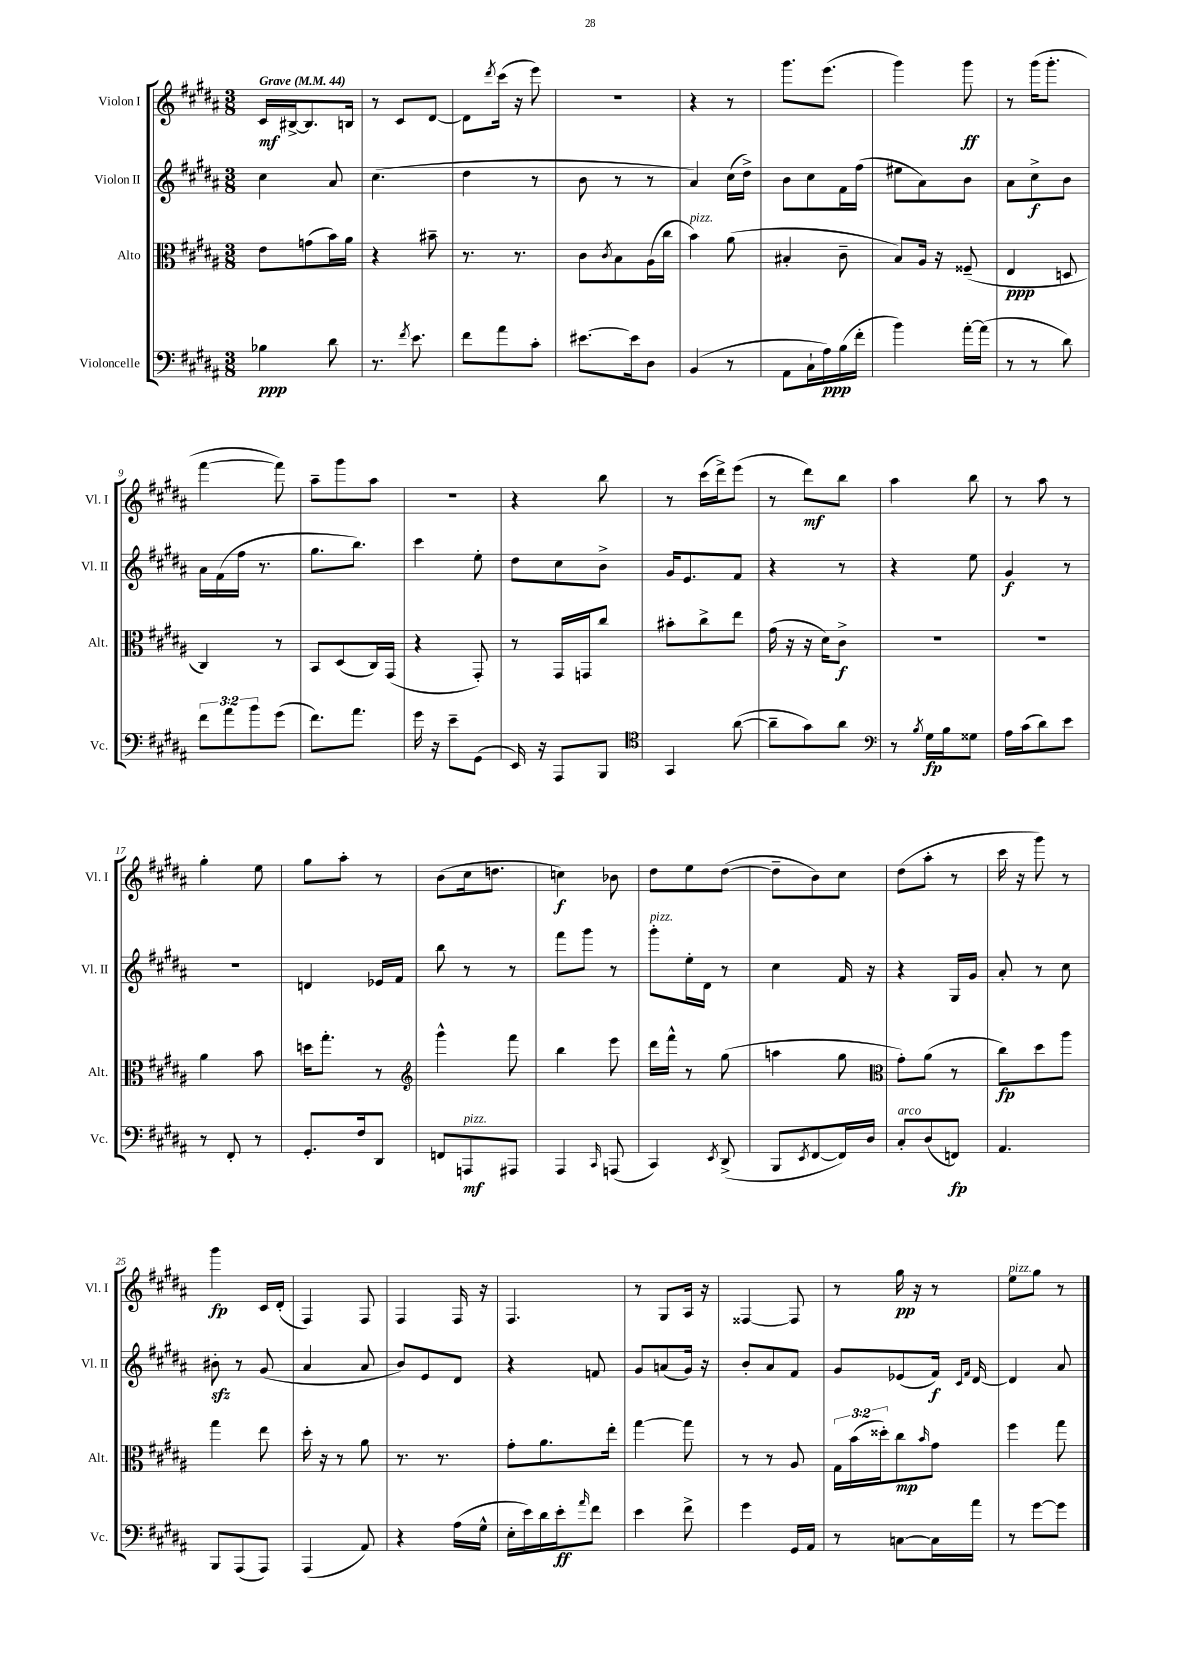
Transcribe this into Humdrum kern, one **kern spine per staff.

**kern	**kern	**kern	**kern
*staff4	*staff3	*staff2	*staff1
*clefF4	*clefC3	*clefG2	*clefG2
*k[f#c#g#d#a#]	*k[f#c#g#d#a#]	*k[f#c#g#d#a#]	*k[f#c#g#d#a#]
*M3/8	*M3/8	*M3/8	*M3/8
*MM44	*MM44	*MM44	*MM44
4B-	8e	4cc#	16c#
.	.	.	[16B#^
.	(8g	.	8.B#]
8d#	16b)	8a#	.
.	16a#	.	16B
=	=	=	=
8.r	4r	(4.cc#	8r
.	.	.	8c#
8qf#	.	.	.
8.e	.	.	.
.	8b#~	.	[8d#
=	=	=	=
8f#	8.r	4dd#	8d#]
.	.	.	8qddd#
8a#	.	.	(16ccc#
.	8.r	.	16r
8c#'	.	8r	8eee)
=	=	=	=
[8.e#	8c#	8b	4.r
.	8qc#	.	.
.	8B	8r	.
16e#]	.	.	.
8D#	(16A#	8r	.
.	16cc#	.	.
=	=	=	=
(4BB	4b)	4a#)	4r
8r	(8a#	(16cc#	8r
.	.	16dd#^)	.
=	=	=	=
8AA#	4B#'	8b	8.ggg#
16C#`	.	8cc#	.
16A#)	.	.	(8.eee
(16B	8c#~	16f#	.
16f#'	.	(16ff#	.
=	=	=	=
4b)	8B)	8ee#	4ggg#)
.	16A#	8a#)	.
.	16r	.	.
[16a#'	(8F##~	8b	8ggg#
(16a#]	.	.	.
=	=	=	=
8r	4E	8a#	8r
8r	.	8cc#^	(16ggg#
.	.	.	8.ggg#'
8d#)	8D	8b	.
=	=	=	=
12f#	4C#)	16a#	[4fff#
.	.	(16f#	.
12a#	.	.	.
.	.	16ff#	.
12b	.	.	.
.	.	8.r	.
(8g#	8r	.	8fff#])
=	=	=	=
8.f#)	8BB	8.gg#	8aa#~
.	(8D#	.	8ggg#
8.a#	.	8.bb)	.
.	16C#)	.	8aa#
.	(16GG#	.	.
=	=	=	=
16g#	4r	4ccc#	4.r
16r	.	.	.
8e~	.	.	.
(8GG#	8GG#')	8ee'	.
=	=	=	=
16EE)	8r	8dd#	4r
16r	.	.	.
8AAA#	16GG#	8cc#	.
.	16GG	.	.
8BBB	8cc#	8b^	8bb
=	=	=	=
*clefC4	*	*	*
4GG#	8b#'	16g#	8r
.	.	8.e	.
.	8cc#^	.	(16ccc#
.	.	.	16ddd#^)
([8a#	8ee	8f#	(8eee
=	=	=	=
8a#~]	(16g#	4r	8r
.	16r	.	.
8g#)	16r	.	8ddd#)
.	16d#)	.	.
8a#	8c#^	8r	8bb
=	=	=	=
*clefF4	*	*	*
8r	4.r	4r	4aa#
8qB	.	.	.
16G#	.	.	.
16B	.	.	.
8G##	.	8ee	8bb
=	=	=	=
16A#	4.r	4g#	8r
(16c#	.	.	.
8d#)	.	.	8aa#
8e	.	8r	8r
=	=	=	=
8r	4a#	4.r	4gg#'
8FF#'	.	.	.
8r	8b	.	8ee
=	=	=	=
8.GG#'	16dd	4d	8gg#
.	8.gg#'	.	.
.	.	.	8aa#'
16F#	.	.	.
8DD#	8r	16e-	8r
.	.	16f#	.
=	=	=	=
*	*clefG2	*	*
8FF	4ggg#^^	8bb	(8b
8AAA	.	8r	16cc#
.	.	.	8.dd
8AAA#	8fff#	8r	.
=	=	=	=
4AAA#	4bb	8fff#	4cc)
.	.	8ggg#	.
16qqCC#	.	.	.
(8AAA	8eee	8r	8b-
=	=	=	=
4CC#)	16ddd#	8ggg#'	8dd#
.	16fff#^^	.	.
.	8r	16ee'	8ee
.	.	16d#	.
8qEE	.	.	.
(8DD#^	(8gg#	8r	([8dd#
=	=	=	=
8BBB	4aa	4cc#	8dd#~]
8qEE	.	.	.
[8FF#	.	.	8b)
16FF#])	8gg#	16f#	8cc#
16D#	.	16r	.
=	=	=	=
*	*clefC3	*	*
8C#'	8g#')	4r	(8dd#
(8D#	(8a#	.	8aa#'
8FF)	8r	16G#	8r
.	.	16g#	.
=	=	=	=
4.AA#	8cc#)	8a#'	16ccc#
.	.	.	16r
.	8dd#	8r	8ggg#)
.	8aa#	8cc#	8r
=	=	=	=
8BBB	4gg#	8b#'	4ggg#
(8AAA#	.	8r	.
8AAA#)	8ee	(8g#	16c#
.	.	.	(16d#'
=	=	=	=
(4AAA#	16dd#'	4a#	4F#)
.	16r	.	.
.	8r	.	.
8AA#)	8a#	8a#	8F#
=	=	=	=
4r	8.r	8b)	4F#
.	.	8e	.
.	8.r	.	.
(16A#	.	8d#	16F#
16G#^^	.	.	16r
=	=	=	=
16E'	8g#'	4r	4.F#
16e)	.	.	.
16d#	8.a#	.	.
16e'	.	.	.
16qqa#	.	.	.
8f#	.	8f	.
.	16ee'	.	.
=	=	=	=
4e	[4gg#	8g#	8r
.	.	(8a	8G#
8f#^	8gg#]	16g#)	16A#
.	.	16r	16r
=	=	=	=
4g#	8r	8b'	[4F##
.	8r	8a#	.
16GG#	8A#	8f#	8F##]
16AA#	.	.	.
=	=	=	=
8r	24G#	8g#	8r
.	(24b	.	.
.	24dd##')	.	.
[8C	8cc#	(8e-	16gg#
.	.	.	16r
.	16qqb	.	.
16C]	8g#	16f#)	8r
.	.	16qqc#	.
.	.	16qqf#	.
16a#	.	[16d#	.
=	=	=	=
8r	4ff#	4d#]	8ee
[8g#	.	.	8gg#
8g#]	8gg#	8a#	8r
==	==	==	==
*-	*-	*-	*-
